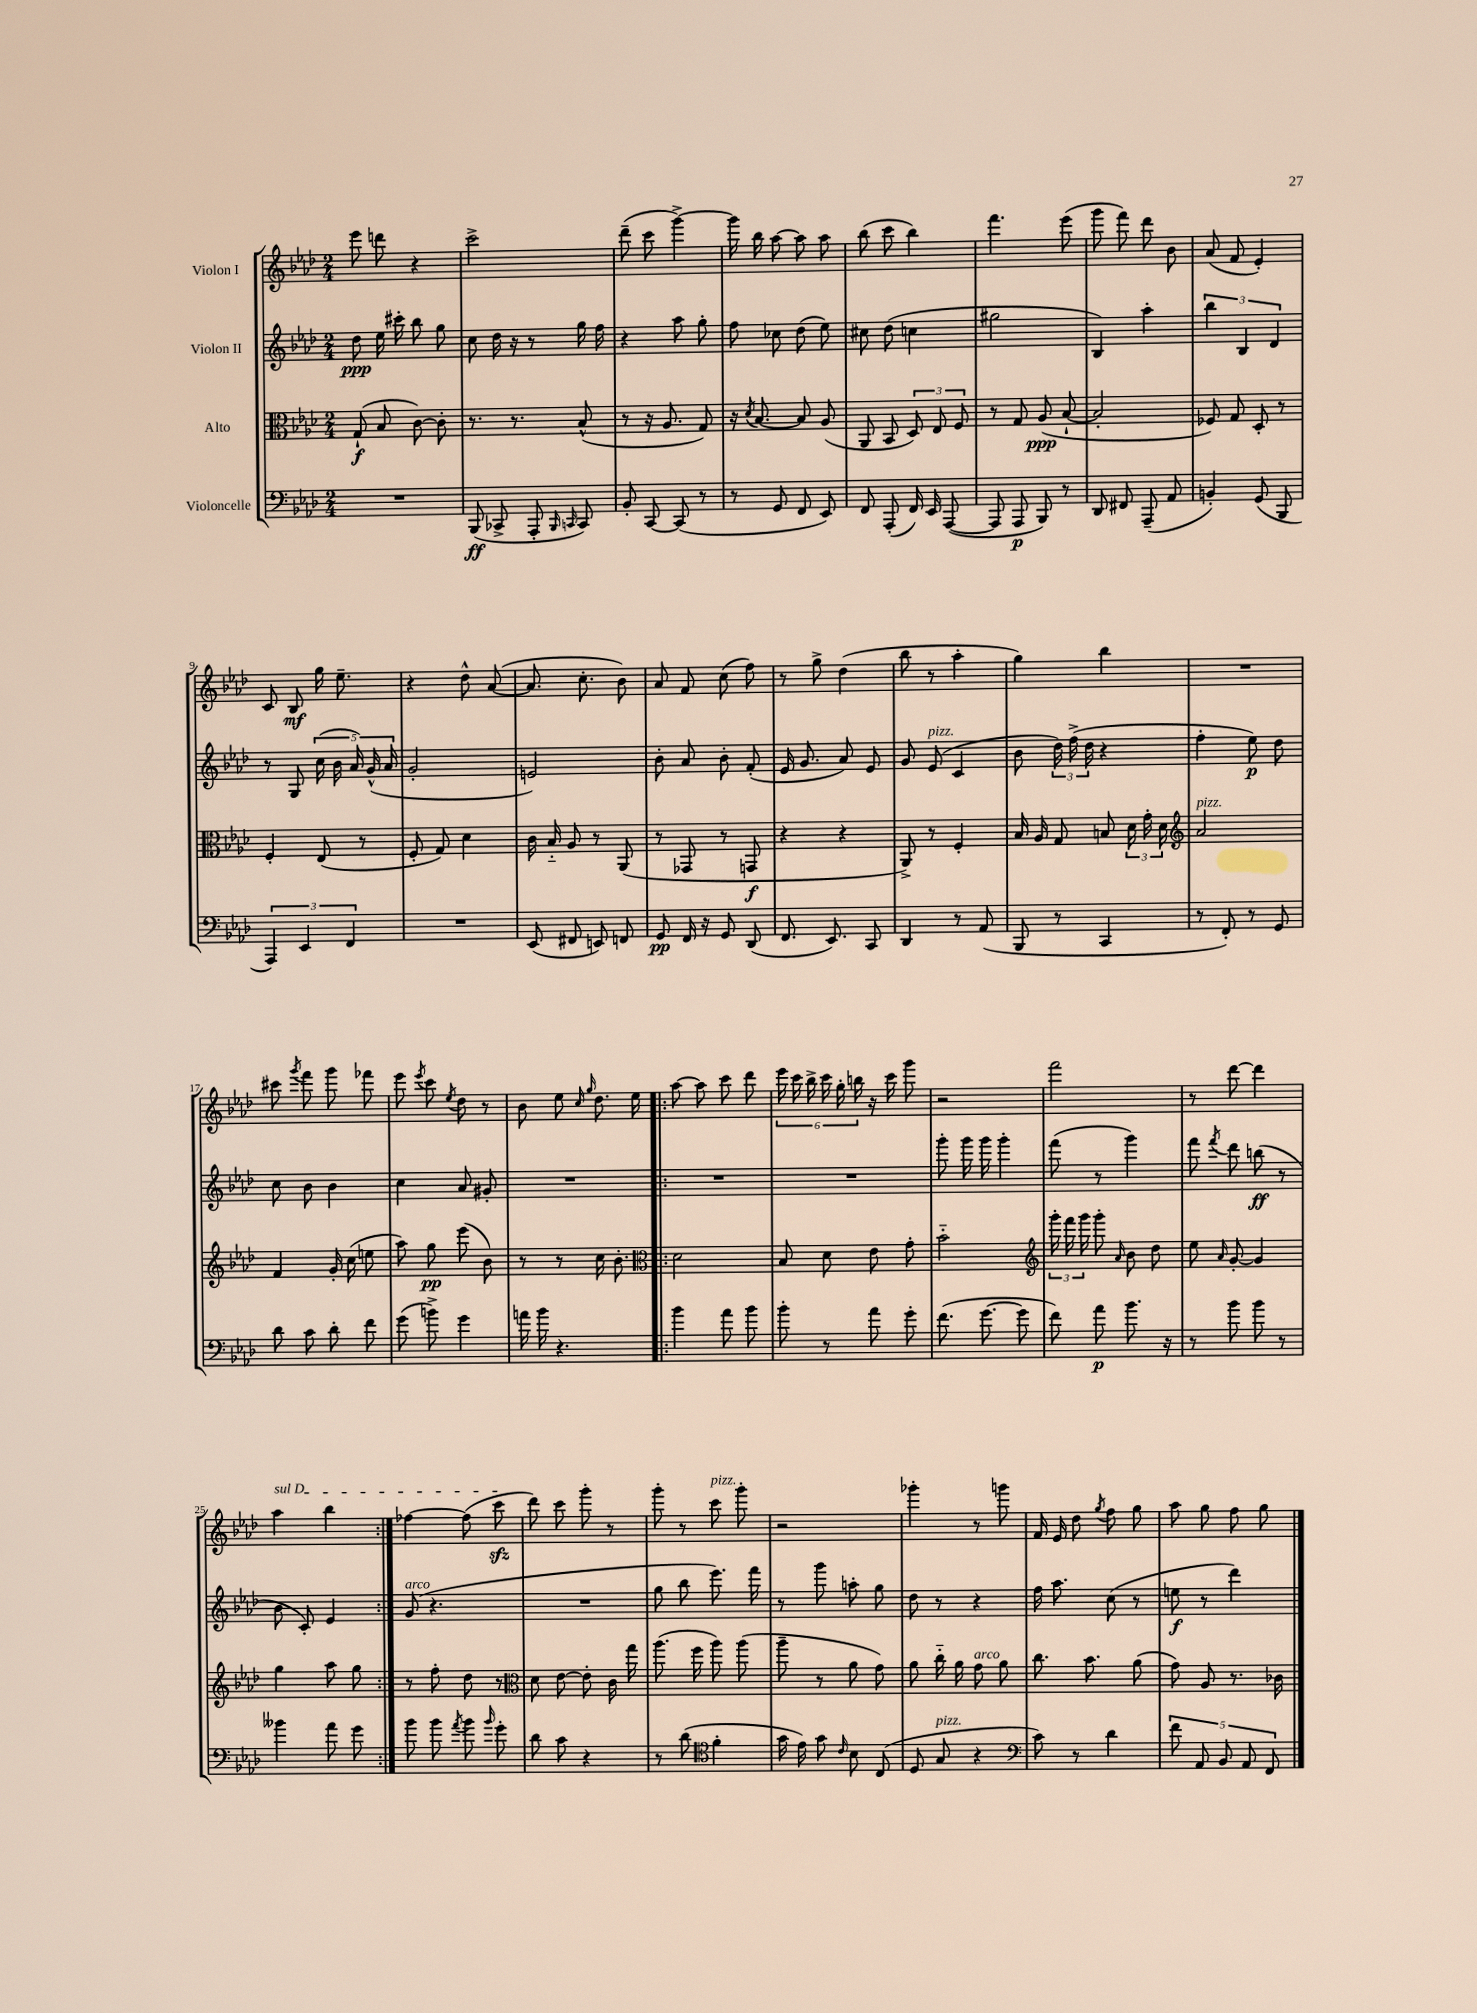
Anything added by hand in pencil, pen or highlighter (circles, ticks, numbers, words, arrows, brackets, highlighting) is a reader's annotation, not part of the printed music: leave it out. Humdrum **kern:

**kern	**kern	**kern	**kern
*staff4	*staff3	*staff2	*staff1
*clefF4	*clefC3	*clefG2	*clefG2
*k[b-e-a-d-]	*k[b-e-a-d-]	*k[b-e-a-d-]	*k[b-e-a-d-]
*M2/4	*M2/4	*M2/4	*M2/4
2r	(8G`/	8dd-\	8eee-\
.	8B-/	16ee-\	8ddd\
.	.	16ccc#'\	.
.	[8c\)	8bb-\	4r
.	8c'\]	8gg\	.
=	=	=	=
(8BBB-/	8.r	8cc\	2ccc^\
8CC-^/	.	16dd-\	.
.	8.r	16r	.
8AAA-'/	.	8r	.
16qqBBB-/	.	.	.
16qqCC/	.	.	.
8CC/)	(8B-^^/	16gg\	.
.	.	16ff\	.
=	=	=	=
8BB-'/	8r	4r	(8ddd-~\
[8CC/	16r	.	8ccc\
.	8.A-/	.	.
(8CC/]	.	8aa-\	[4ggg^\)
8r	8G/)	8gg'\	.
=	=	=	=
8r	16r	8ff\	16ggg\]
.	8qd-/	.	.
.	[8.B-/	.	16bb-\
8GG/	.	8cc-\	[8aa-\
8FF/	8B-/]	(8dd-\	8aa-\]
8EE-/)	(8A-/	8ee-\)	8aa-\
=	=	=	=
8FF/	8AA-/	8cc#\	(8bb-\
(8AAA-'/	8BB-/	(8dd-\	8ccc\
16FF/)	12D-/)	4cc\	4bb-\)
16EE-/	.	.	.
.	12E-/	.	.
([8AAA-/	.	.	.
.	12F/	.	.
=	=	=	=
8AAA-/]	8r	2gg#\	4.fff\
8AAA-/	8G/	.	.
8BBB-/)	(8A-/	.	.
8r	[8B-`/	.	(8eee-\
=	=	=	=
8DD-/	2B-'/]	4B-/)	8ggg\
8FF#/	.	.	8fff\)
(8AAA-~/	.	4aa-'\	8ddd-\
8AA-/	.	.	8b-\
=	=	=	=
4BB'/)	8F-/)	6bb-\	(8a-/
.	8G/	.	8f/
.	.	6B-/	.
(8GG/	8D-'/	.	4e-'/)
.	.	6d-/	.
8BBB-/	8r	.	.
=	=	=	=
6AAA-/)	4F'/	8r	8c/
.	.	8G/	8B-/
6EE-/	.	.	.
.	(8E-/	(20cc\	16gg\
.	.	20b-\	.
.	.	.	8.ee-~\
6FF/	.	.	.
.	.	20a-/)	.
.	8r	.	.
.	.	(20g^^/	.
.	.	20a-/	.
=	=	=	=
2r	8F'/	2g'/	4r
.	8G/)	.	.
.	4d-\	.	8dd-^^\
.	.	.	([8a-/
=	=	=	=
(8EE-/	16c\	2e/)	8.a-/]
.	16B-'~/	.	.
8FF#/	8A-/	.	.
.	.	.	8.cc'\
8EE/)	8r	.	.
8FF/	(8AA-/	.	8b-\)
=	=	=	=
8GG/	8r	8b-'\	8a-/
16FF/	8GG-/	8a-/	8f/
16r	.	.	.
8GG/	8r	8b-'\	(8cc\
(8DD-/	8GG/	(8f'/	8ff\)
=	=	=	=
8.FF/	4r	16e-/	8r
.	.	8.g/	.
.	.	.	8gg^\
8.EE-/)	.	.	.
.	4r	8a-/)	(4dd-\
8CC/	.	8e-/	.
=	=	=	=
4DD-/	8AA-^/)	8g/	8bb-\
.	8r	(8e-/	8r
8r	4F'/	4c/	4aa-'\
(8AA-/	.	.	.
=	=	=	=
8BBB-/	16B-/	8b-\	4gg\)
.	16A-/	.	.
8r	8G/	24dd-\)	.
.	.	(24ff^\	.
.	.	24dd-\	.
4CC/	8B/	4r	4bb-\
.	24d-\	.	.
.	24g'\	.	.
.	24d-\	.	.
=	=	=	=
*	*clefG2	*	*
8r	2a-/	4ff'\	2r
8FF'/)	.	.	.
8r	.	8ee-\)	.
8GG/	.	8dd-\	.
=	=	=	=
8d-\	4f/	8cc\	8ccc#\
.	.	.	8qggg/
8c\	.	8b-\	8fff\
8d-'\	16g'/	4b-\	8ggg\
.	(16cc\	.	.
8f\	8ee\	.	8fff-\
=	=	=	=
(8g\	8aa-\)	4cc\	8eee-\
.	.	.	8qeee-/
8b^\)	8gg\	.	8ccc\
.	.	.	8qee-/
4g\	(8eee-\	8a-/	8dd-\
.	8b-\)	8g#'/	8r
=	=	=	=
16a\	8r	2r	8b-\
16b-\	.	.	.
4.r	8r	.	8ee-\
.	.	.	16qqcc/
.	.	.	16qqgg/
.	16cc\	.	8.dd-\
.	8.b-'\	.	.
.	.	.	16ee-\
=!|:	=!|:	=!|:	=!|:
*	*clefC3	*	*
4b-\	2d-\	2r	[8aa-\
.	.	.	8aa-\]
8a-\	.	.	8ccc\
8b-\	.	.	8ddd-\
=	=	=	=
8b-'\	8B-/	2r	24eee-\
.	.	.	24ccc\
.	.	.	24bb-^\
8r	8d-\	.	24ccc\
.	.	.	24gg'\
.	.	.	24bb\
8a-\	8e-\	.	16r
.	.	.	16ccc\
8g'\	8g'\	.	8ggg\
=	=	=	=
(8.f\	2b-'~\	8ggg'\	2r
.	.	16ggg\	.
[8.g\	.	16ggg\	.
.	.	4ggg'\	.
8g\]	.	.	.
=	=	=	=
*	*clefG2	*	*
8f\)	24ggg'\	(8fff\	2fff\
.	24fff\	.	.
.	24ggg\	.	.
8a-\	8ggg'\	8r	.
.	16qqa-/	.	.
8.b-\	8b-\	4ggg\)	.
.	8dd-\	.	.
16r	.	.	.
=	=	=	=
8r	8ee-\	8fff\	8r
.	16qqa-/	8qfff/	.
8b-\	[8g'/	8ddd-\	[8ddd-\
8b-\	4g/]	(8bb\	4ddd-\]
8r	.	8r	.
=	=	=	=
4b--\	4gg\	8b-\	4aa-\
.	.	8c'/)	.
8a-\	8aa-\	4e-/	4bb-\
8g\	8gg\	.	.
=:|!	=:|!	=:|!	=:|!
8b-\	8r	(8g/	[4ff-\
8b-\	8ff'\	4.r	.
8qa-/	.	.	.
8b-\	8dd-\	.	(8ff-\]
16qqb-/	.	.	.
8g'\	8r	.	8ccc\
=	=	=	=
*	*clefC3	*	*
8d-\	8d-\	2r	8ddd-\)
8c\	[8e-\	.	8ccc\
4r	8e-'\]	.	8ggg'\
.	16c\	.	8r
.	16gg\	.	.
=	=	=	=
8r	(8.aa-\	8gg\	8ggg'\
(8d-\	.	8bb-\	8r
.	16ff\	.	.
*clefC4	*	*	*
4f'\	8aa-\)	8.eee-\)	8ccc\
.	(8aa-\	.	8ggg'\
.	.	16fff\	.
=	=	=	=
16g\	8aa-~\	8r	2r
16e-\)	.	.	.
8g\	8r	8ggg\	.
16qqc/	.	.	.
8B-\	8a-\	8aa'\	.
(8C/	8g\)	8gg\	.
=	=	=	=
8D-/	8a-\	8dd-\	4ggg-'\
8G/	16cc'~\	8r	.
.	16a-\	.	.
4r	8g\	4r	8r
.	8a-\	.	8ggg\
=	=	=	=
*clefF4	*	*	*
8c\)	8.cc\	16ff\	16f/
.	.	8.aa-\	16e-/
8r	.	.	8dd-\
.	8.b-\	.	.
.	.	.	8qgg/
4d-\	.	(8cc\	8ff\
.	(8a-\	8r	8gg\
=	=	=	=
10f\	8g\)	8ee\	8aa-\
10AA-/	.	.	.
.	8A-/	8r	8gg\
10BB-/	.	.	.
.	8.r	4ddd-\)	8ff\
10AA-/	.	.	.
.	.	.	8gg\
10FF/	.	.	.
.	16c-\	.	.
==	==	==	==
*-	*-	*-	*-
